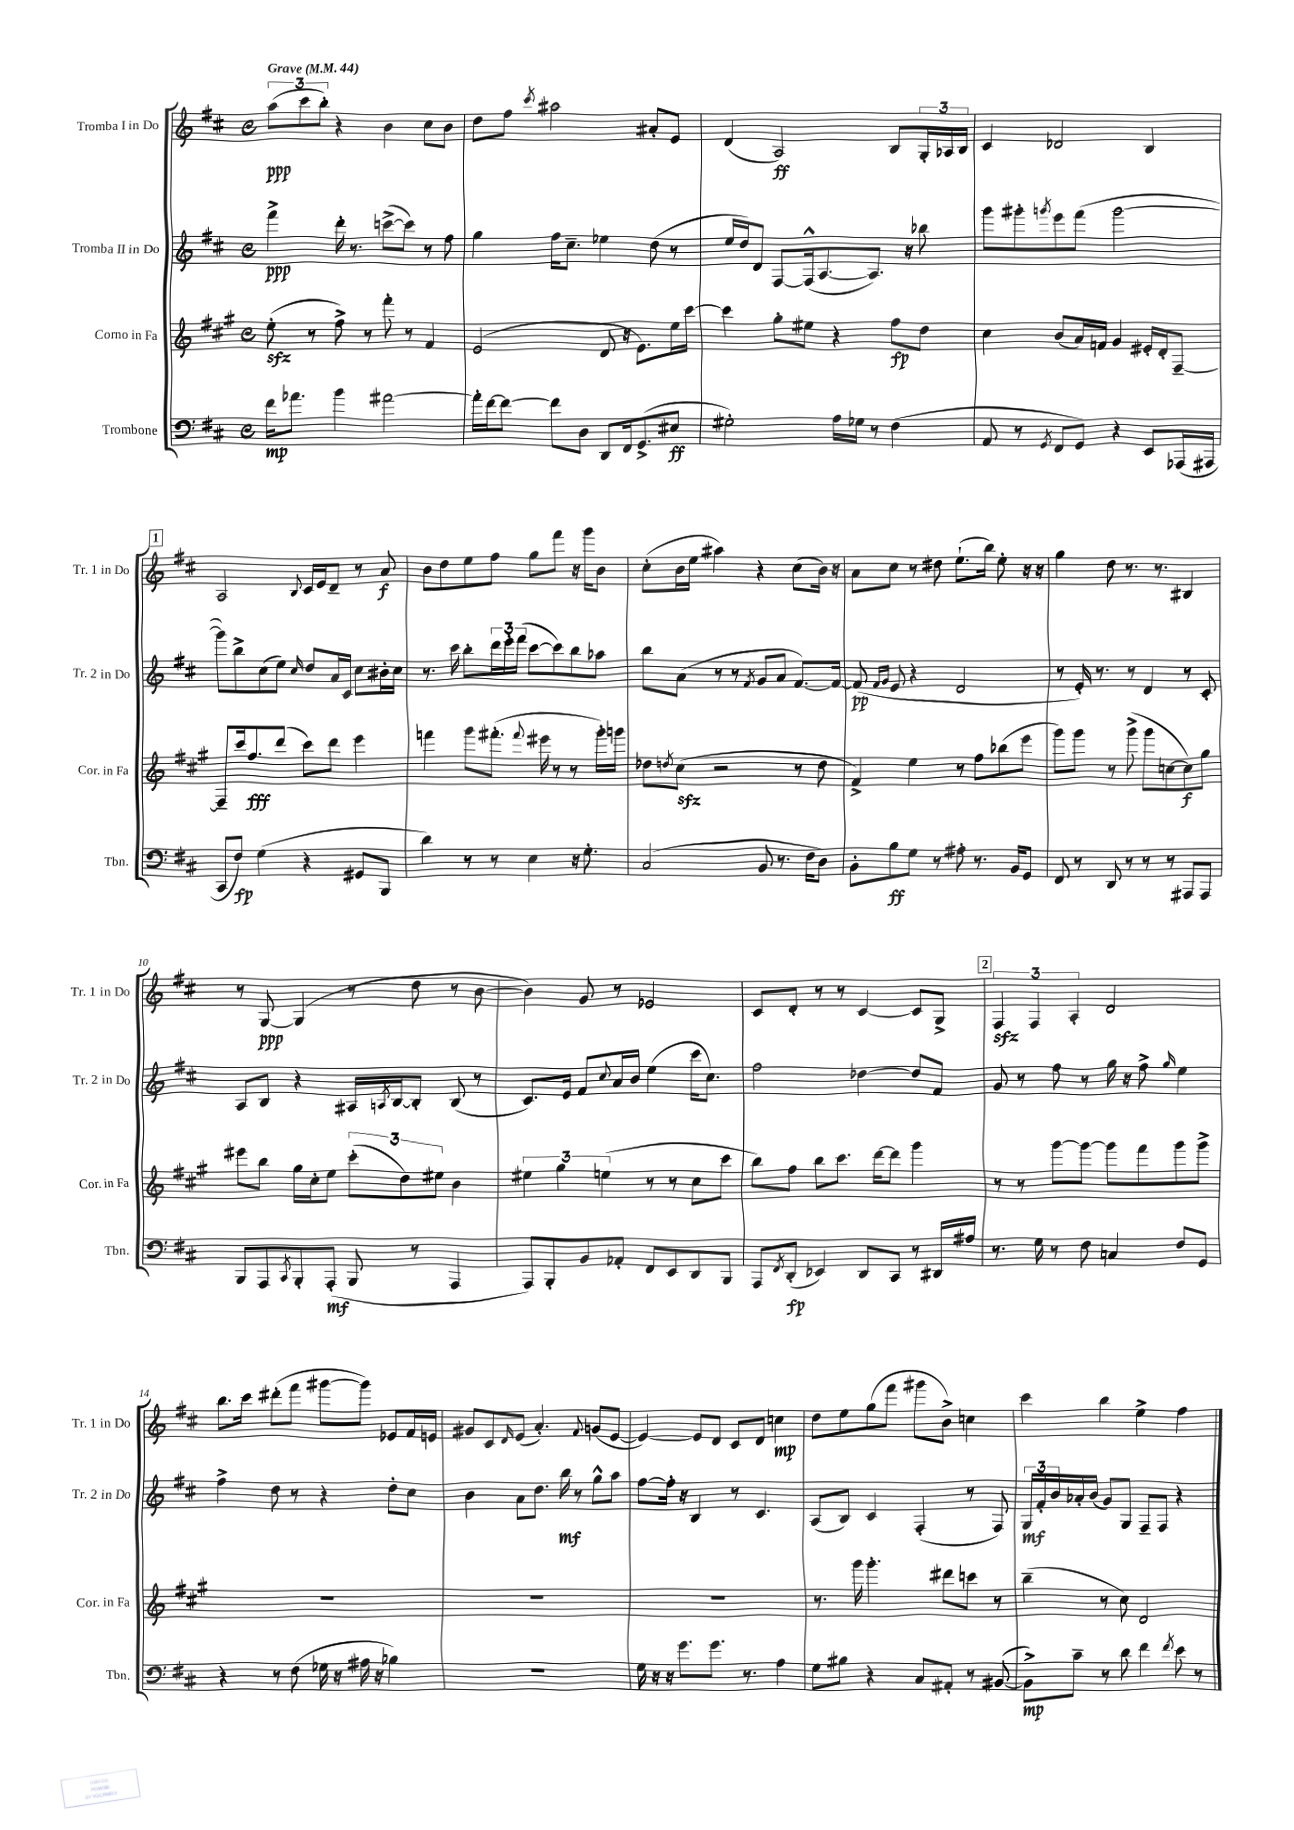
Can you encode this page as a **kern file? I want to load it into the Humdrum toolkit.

**kern	**dynam	**kern	**dynam	**kern	**dynam	**kern	**dynam
*part4	*part4	*part3	*part3	*part2	*part2	*part1	*part1
*staff4	*staff4	*staff3	*staff3	*staff2	*staff2	*staff1	*staff1
*I"Trombone	*	*I"Corno in Fa	*	*I"Tromba II in Do	*	*I"Tromba I in Do	*
*I'Tbn.	*	*I'Cor. in Fa	*	*I'Tr. 2 in Do	*	*I'Tr. 1 in Do	*
*clefF4	*	*clefG2	*	*clefG2	*	*clefG2	*
*k[f#c#]	*	*k[f#c#g#]	*	*k[f#c#]	*	*k[f#c#]	*
*M4/4	*	*M4/4	*	*M4/4	*	*M4/4	*
*met(c)	*	*met(c)	*	*met(c)	*	*met(c)	*
*MM44	*	*MM44	*	*MM44	*	*MM44	*
=1	=1	=1	=1	=1	=1	=1	=1
!	!	!	!	!	!	!LO:TX:a:B:t=Grave	!
16f#\KL	mp	(8eezz'\	.	4fff#^\	ppp	(12aa\L	ppp
8.a-X\J	.	.	.	.	.	.	.
.	.	.	.	.	.	12ccc#\	.
.	.	8r	.	.	.	.	.
.	.	.	.	.	.	12bb'\J)	.
4b\	.	8ff#^\)	.	16ddd'\	.	4r	.
.	.	.	.	8.r	.	.	.
.	.	8r	.	.	.	.	.
[2a#X\	.	8fff#'\	.	([8cccn^\L	.	4b\	.
.	.	8r	.	8ccc\J])	.	.	.
.	.	4f#/	.	8r	.	8cc#\L	.
.	.	.	.	8ff#\	.	8b\J	.
=2	=2	=2	=2	=2	=2	=2	=2
16a#'\LL]	.	(2e/	.	4gg\	.	8dd\L	.
[16f#\J	.	.	.	.	.	.	.
8f#\J_	.	.	.	.	.	8ff#\J	.
.	.	.	.	.	.	8qccc#/	.
8f#\L]	.	.	.	16ff#\KL	.	2aa#X\	.
.	.	.	.	8.cc#~\J	.	.	.
8D\J	.	.	.	.	.	.	.
8DD/L	.	8d/	.	4ee-X\	.	.	.
16FF#/k	.	16r	.	.	.	.	.
(8.GG^/	.	8.e\L)	.	.	.	.	.
.	.	.	.	(8dd\	.	8a#X'/L	.
8E#X/J	ff	16ee\L	.	8r	.	8e/J	.
.	.	[16ccc#\JJ	.	.	.	.	.
=3	=3	=3	=3	=3	=3	=3	=3
2G#X'\)	.	4ccc#\]	.	16ee/LL	.	(4d/	.
.	.	.	.	16dd/J)	.	.	.
.	.	.	.	8d/J	.	.	.
.	.	8gg#'\L	.	[8F#/L	.	2A/)	ff
.	.	8ee#X\J	.	(16F#^^/k]	.	.	.
.	.	.	.	[8.A/	.	.	.
16A\LL	.	4r	.	.	.	.	.
16G-X\JJ	.	.	.	.	.	.	.
8r	.	.	.	8.A/J])	.	.	.
(4F#\	.	8ff#\L	fp	.	.	8B/L	.
.	.	.	.	16r	.	.	.
.	.	8dd\J	.	8bb-X\	.	24G'/L	.
.	.	.	.	.	.	24A-X/	.
.	.	.	.	.	.	24B/JJ	.
=4	=4	=4	=4	=4	=4	=4	=4
8AA/	.	4cc#\	.	8ggg\L	.	4c#/	.
8r	.	.	.	8ggg#X'\	.	.	.
8qGG/	.	.	.	8qgggn/	.	.	.
8FF#/L	.	(8b/L	.	8eee\	.	2d-X/	.
8GG/J)	.	16a/L)	.	(8fff#\J	.	.	.
.	.	16fn/JJ	.	.	.	.	.
4r	.	4g#/	.	[2ggg\	.	.	.
8EE/L	.	16e#X'/LL	.	.	.	4B/	.
.	.	16d'/J	.	.	.	.	.
(16AAA-X/L	.	[8F#~/J	.	.	.	.	.
16AAA#X/JJ	.	.	.	.	.	.	.
!!LO:LB:g=z
!!LO:REH:place=s1:t=1
=5	=5	=5	=5	=5	=5	=5	=5
8CC#/L	.	8F#~/L]	.	8ggg\L])	.	2A/	.
8F#/J)	fp	16ccc#/k	.	8bb^\	.	.	.
.	.	8.ff#/	fff	.	.	.	.
(4G\	.	.	.	(8cc#\	.	.	.
.	.	(8ddd/J	.	8ee\J)	.	.	.
.	.	.	.	16qqcc#/	.	8qqB/	.
4r	.	8ccc#\L)	.	8dd/L	.	16c#/LL	.
.	.	.	.	.	.	16e/J	.
.	.	8ddd\J	.	16a/L	.	8d~/J	.
.	.	.	.	16c#/JJ	.	.	.
8GG#X/L	.	4eee\	.	8cc#\L	.	8r	.
8BBB/J	.	.	.	16b#X'\L	.	8a/	f
.	.	.	.	16cc#\JJ	.	.	.
=6	=6	=6	=6	=6	=6	=6	=6
4d\)	.	4fffn\	.	8.r	.	8b\L	.
.	.	.	.	.	.	8dd\	.
.	.	.	.	16ccc#\	.	.	.
8r	.	8ggg#\L	.	8bb'\L	.	8ee\	.
8r	.	(8.fff#X'\J	.	24ddd\L	.	8ff#\J	.
.	.	.	.	24eee'\	.	.	.
.	.	.	.	(24fff#\JJ	.	.	.
4E\	.	.	.	[8ccc#\L	.	8gg\L	.
.	.	8qqfff#/	.	.	.	.	.
.	.	16eee#X\	.	.	.	.	.
.	.	8r	.	8ccc#\])	.	8fff#\J	.
16r	.	8r	.	8bb\	.	16r	.
8.G'\	.	.	.	.	.	16ggg\KL	.
.	.	16ggg#'\LL)	.	8aa-X\J	.	8b\J	.
.	.	16gggn\JJ	.	.	.	.	.
=7	=7	=7	=7	=7	=7	=7	=7
(2C#/	.	8dd-X\L	.	8bb\L	.	(8cc#'\L	.
.	.	8qddn/	.	.	.	.	.
.	.	(8cc#zz\J	.	(8a\J	.	16b\L	.
.	.	.	.	.	.	16ee\JJ	.
.	.	2r	.	8r	.	4aa#X\)	.
.	.	.	.	8r	.	.	.
.	.	.	.	8qf#/	.	.	.
8BB/	.	.	.	8g/L	.	4r	.
8.r	.	.	.	8a/J	.	.	.
.	.	8r	.	[8.f#/L)	.	(8cc#\L	.
16F#\KL	.	.	.	.	.	.	.
8D\J)	.	8dd\	.	.	.	16b\Jk)	.
.	.	.	.	16f#/Jk_	.	16r	.
=8	=8	=8	=8	=8	=8	=8	=8
8BB'\L	.	4f#^/)	.	(8f#/]	pp	8a\L	.
.	.	.	.	16qqf#/LL	.	.	.
.	.	.	.	16qqg/JJ	.	.	.
8B\	ff	.	.	8e/	.	8cc#\J	.
8G\J	.	4ee\	.	4r	.	8r	.
8r	.	.	.	.	.	8dd#X\	.
8A#X'\	.	8r	.	2d/	.	(8.ee`\L	.
8.r	.	8ff#\L	.	.	.	.	.
.	.	.	.	.	.	16bb\Jk)	.
.	.	(8bb-X\	.	.	.	8ee'\	.
16BB/KL	.	.	.	.	.	.	.
8GG/J	.	8eee\J	.	.	.	16r	.
.	.	.	.	.	.	16r	.
=9	=9	=9	=9	=9	=9	=9	=9
8FF#/	.	8ggg#\L)	.	8r	.	4gg\	.
8r	.	8ggg#\J	.	16e'/)	.	.	.
.	.	.	.	8.r	.	.	.
8DD/	.	8r	.	.	.	8dd\	.
8r	.	(8ggg#^\	.	8r	.	8.r	.
8r	.	8ggg#\L	.	4d/	.	.	.
.	.	.	.	.	.	8.r	.
8r	.	[8ccn\	.	.	.	.	.
8AAA#X/L	.	8cc\])	f	8r	.	4B#X/	.
8AAA#/J	.	8gg#\J	.	8c#'/	.	.	.
!!LO:LB:g=z
=10	=10	=10	=10	=10	=10	=10	=10
8BBB/L	.	8eee#X\L	.	8A/L	.	8r	.
8AAA/	.	8bb\J	.	8B/J	.	[8G/	ppp
8qCC#/	.	.	.	.	.	.	.
8BBB'/	.	16gg#\LL	.	4r	.	(4G/]	.
.	.	16cc#'\J	.	.	.	.	.
(8AAA'/J	mf	8ee\J	.	.	.	.	.
8BBB/	.	(12ccc#'\L	.	16A#X/LL	.	8r	.
.	.	.	.	8qAn/	.	.	.
.	.	.	.	[16B/J	.	.	.
.	.	12dd\)	.	.	.	.	.
8r	.	.	.	8B'/J]	.	8dd\	.
.	.	12ee#X\J	.	.	.	.	.
4AAA/	.	4b\	.	(8B/	.	8r	.
.	.	.	.	8r	.	[8b\	.
=11	=11	=11	=11	=11	=11	=11	=11
8AAA/L)	.	6ee#X\	.	8.c#/L)	.	4b\])	.
8BBB'/	.	.	.	.	.	.	.
.	.	6gg#\	.	.	.	.	.
.	.	.	.	16e/Jk	.	.	.
8BB/	.	.	.	8f#/L	.	8g/	.
.	.	(6een\	.	.	.	.	.
.	.	.	.	8qqcc#/	.	.	.
8AA-X'/J	.	.	.	16a/L	.	8r	.
.	.	.	.	16b/JJ	.	.	.
8FF#/L	.	8r	.	(4ee\	.	2e-X/	.
8EE/	.	8r	.	.	.	.	.
8DD/	.	8cc#\L	.	16ccc#\KL	.	.	.
.	.	.	.	8.cc#\J)	.	.	.
8BBB/J	.	8ccc#\J	.	.	.	.	.
=12	=12	=12	=12	=12	=12	=12	=12
8AAA/L	.	8bb\L)	.	2ff#\	.	8c#/L	.
8qFF#/	.	.	.	.	.	.	.
(8DD'/J	fp	8ff#\J	.	.	.	8d'/J	.
4EE-X/)	.	8bb\L	.	.	.	8r	.
.	.	8.ccc#\J	.	.	.	8r	.
8DD/L	.	.	.	[4dd-X\	.	[4c#/	.
.	.	[16ddd\KL	.	.	.	.	.
8CC#/J	.	8ddd\J]	.	.	.	.	.
8r	.	4ggg#\	.	8dd-/L]	.	8c#/L]	.
16DD#X/LL	.	.	.	8f#/J	.	8G^/J	.
16A#X/JJ	.	.	.	.	.	.	.
!!LO:REH:place=s1:t=2
=13	=13	=13	=13	=13	=13	=13	=13
8.r	.	8r	.	8g/	.	6F#zz/	.
.	.	8r	.	8r	.	.	.
.	.	.	.	.	.	6F#/	.
16G\	.	.	.	.	.	.	.
8r	.	[8ggg#\L	.	8ff#\	.	.	.
.	.	.	.	.	.	6A'/	.
8F#\	.	8ggg#\J_	.	8r	.	.	.
4Cn/	.	8ggg#\L]	.	16gg\	.	2d/	.
.	.	.	.	16r	.	.	.
.	.	8fff#\	.	8ff#^\	.	.	.
.	.	.	.	16qqgg/	.	.	.
8F#/L	.	8ggg#\	.	4ee\	.	.	.
8GG/J	.	8ggg#^\J	.	.	.	.	.
!!LO:LB:g=z
=14	=14	=14	=14	=14	=14	=14	=14
4r	.	1r	.	4ff#^\	.	8.bb\L	.
.	.	.	.	.	.	16ccc#\Jk	.
8r	.	.	.	8dd\	.	(8ddd#X'\L	.
(8F#\	.	.	.	8r	.	8fff#\J	.
16G-X\	.	.	.	4r	.	[8ggg#X\L	.
16r	.	.	.	.	.	.	.
16A#X\	.	.	.	.	.	8ggg#\J])	.
16r	.	.	.	.	.	.	.
4B-X\)	.	.	.	8dd'\L	.	8e-X/L	.
.	.	.	.	8cc#\J	.	16f#/L	.
.	.	.	.	.	.	16en/JJ	.
=15	=15	=15	=15	=15	=15	=15	=15
1r	.	1r	.	4b\	.	8g#X/L	.
.	.	.	.	.	.	8c#/	.
.	.	.	.	.	.	16qqd/	.
.	.	.	.	8a\L	.	(8e/J	.
.	.	.	.	8.dd\J	.	4.a'/)	.
.	.	.	.	16bb\	mf	.	.
.	.	.	.	8r	.	.	.
.	.	.	.	.	.	8qqf#/	.
.	.	.	.	8gg^^\L	.	(8gn/L	.
.	.	.	.	8aa\J	.	[8e/J	.
=16	=16	=16	=16	=16	=16	=16	=16
16G\	.	1r	.	[8ff#\L	.	4e/_)	.
16r	.	.	.	.	.	.	.
16r	.	.	.	16ff#'\Jk]	.	.	.
8.g\L	.	.	.	16r	.	.	.
.	.	.	.	4B/	.	8e/L]	.
8.g\J	.	.	.	.	.	8d/J	.
.	.	.	.	8r	.	8c#/L	.
8.r	.	.	.	.	.	.	.
.	.	.	.	4.c#/	.	8d/J	.
4A\	.	.	.	.	.	4ccn\	mp
=17	=17	=17	=17	=17	=17	=17	=17
8G\L	.	8.r	.	(8A/L	.	8dd\L	.
8B#X\J	.	.	.	8B/J)	.	8ee\	.
.	.	16ggg#\	.	.	.	.	.
4r	.	4.ggg#'\	.	4c#/	.	(8gg\	.
.	.	.	.	.	.	8fff#\J	.
8C#/L	.	.	.	(4F#'/	.	8ggg#X\L	.
8AA#X'/J	.	8ddd#X\L	.	.	.	8b^\J)	.
8r	.	8cccn\J	.	8r	.	4ccn\	.
([8BB#X/	.	8r	.	8F#/)	.	.	.
=18	=18	=18	=18	=18	=18	=18	=18
8BB#^\L])	mp	(4bb~\	.	24G/LL	mf	4ccc#\	.
.	.	.	.	24f#'/	.	.	.
.	.	.	.	24b/	.	.	.
8c#~\J	.	.	.	16a-X'/	.	.	.
.	.	.	.	(16b/JJ	.	.	.
8r	.	8r	.	8g/L)	.	4bb\	.
8d\	.	8cc#\)	.	8G/J	.	.	.
4f#\	.	2d/	.	8F#~/L	.	4ee^\	.
.	.	.	.	8F#/J	.	.	.
8qf#/	.	.	.	.	.	.	.
8e\	.	.	.	4r	.	4ff#\	.
8r	.	.	.	.	.	.	.
==	==	==	==	==	==	==	==
*-	*-	*-	*-	*-	*-	*-	*-
